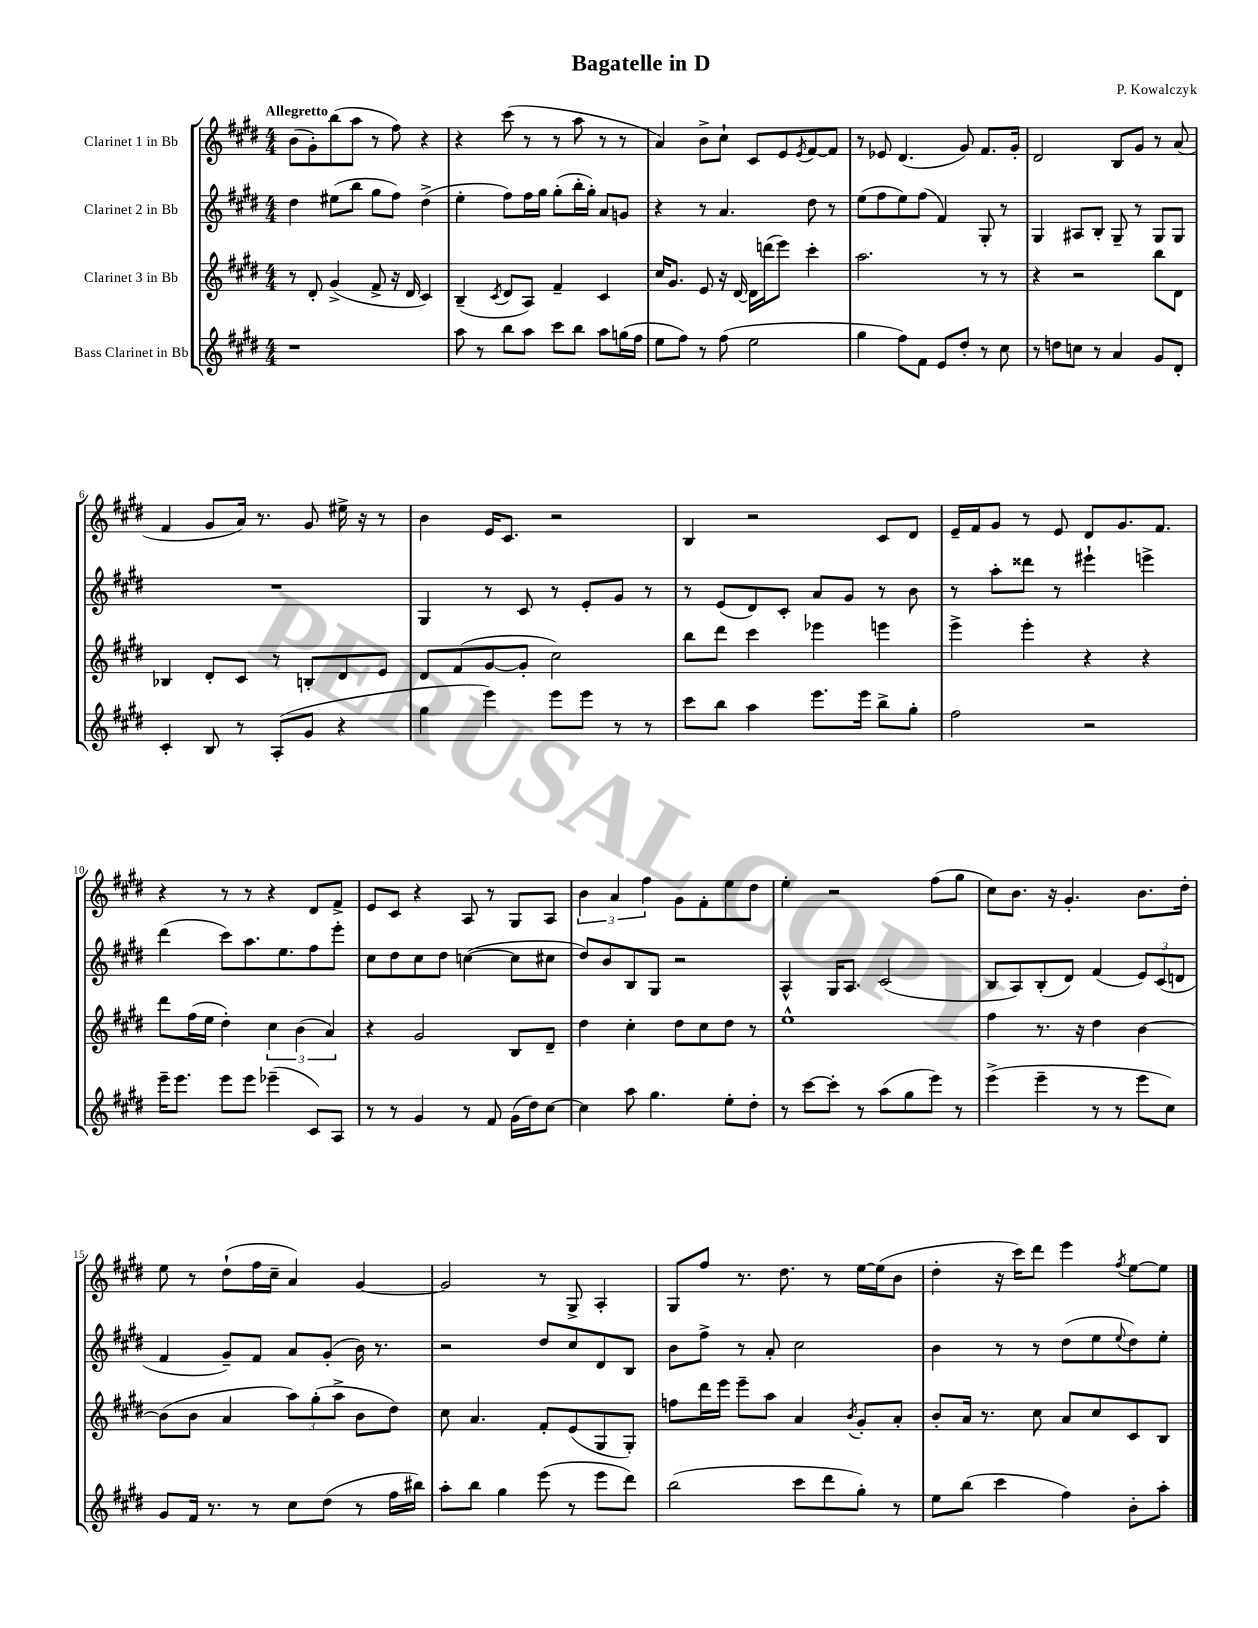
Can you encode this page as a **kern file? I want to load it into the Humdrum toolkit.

**kern	**kern	**kern	**kern
*staff4	*staff3	*staff2	*staff1
*clefG2	*clefG2	*clefG2	*clefG2
*k[f#c#g#d#]	*k[f#c#g#d#]	*k[f#c#g#d#]	*k[f#c#g#d#]
*M4/4	*M4/4	*M4/4	*M4/4
1r	8r	4dd#	(8b
.	8d#'	.	8g#')
.	(4g#^	(8ee#	(8bb
.	.	8bb	8aa
.	8f#^	8gg#	8r
.	16r	8ff#)	8ff#)
.	16d#	.	.
.	4c#)	(4dd#^	4r
=	=	=	=
8aa	(4B~	4ee'	4r
8r	.	.	.
.	8qc#	.	.
8bb	8d#	8ff#)	(8ccc#
8aa	8A)	16ff#	8r
.	.	16gg#	.
8ccc#	4f#~	(8gg#'	8r
8bb	.	16bb'	8aa
.	.	16gg#')	.
8aa	4c#	8a	8r
(16gg	.	8g	8r
16ff#	.	.	.
=	=	=	=
8ee	16cc#	4r	4a)
.	8.g#	.	.
8ff#)	.	.	.
8r	8e	8r	8b^
(8ff#	16r	4.a	8cc#`
.	[16d#	.	.
2ee	16d#]	.	8c#
.	(16ddd	.	.
.	8eee)	.	8e
.	.	.	8qe
.	4ccc#'	8dd#	[8f#
.	.	8r	8f#]
=	=	=	=
4gg#	2.aa	(8ee	8r
.	.	8ff#	8e-
8ff#)	.	8ee)	(4.d#
8f#	.	(8ff#	.
8e	.	4f#)	.
8dd#'	.	.	8g#)
8r	8r	8G#'	8.f#
8cc#	8r	8r	.
.	.	.	16g#'
=	=	=	=
8r	4r	4G#	2d#
8dd	.	.	.
8cc	2r	8A#	.
8r	.	8B'	.
4a	.	8G#~	8B
.	.	8r	8g#
8g#	8bb	8G#	8r
8d#'	8d#	8G#	(8a
=	=	=	=
4c#'	4B-	1r	4f#
8B	8d#'	.	8g#
8r	8c#	.	16a)
.	.	.	8.r
(8A'	8r	.	.
8g#	8B'	.	8g#
4r	8d#	.	16ee#^
.	.	.	16r
.	8e	.	8r
=	=	=	=
4gg#	8d#	4G#	4b
.	(8f#	.	.
4eee)	[8g#	8r	16e
.	.	.	8.c#
.	8g#']	8c#	.
8eee	2cc#)	8r	2r
8eee	.	8e'	.
8r	.	8g#	.
8r	.	8r	.
=	=	=	=
8ccc#	8bb	8r	4B
8bb	8ddd#	(8e	.
4aa	4ccc#	8d#)	2r
.	.	8c#'	.
8.eee	4eee-	8a	.
.	.	8g#	.
16eee	.	.	.
8bb^	4eee	8r	8c#
8gg#'	.	8b	8d#
=	=	=	=
2ff#	4eee^	8r	16e~
.	.	.	16f#
.	.	8aa'	8g#
.	4eee'	8ddd##	8r
.	.	8r	8e
2r	4r	4eee#`	8d#
.	.	.	8.g#
.	4r	4eee^	.
.	.	.	8.f#
=	=	=	=
16eee~	8ddd#	(4ddd#	4r
8.eee	.	.	.
.	(16ff#	.	.
.	16ee	.	.
8eee	4dd#')	8ccc#)	8r
8eee	.	8.aa	8r
(4eee-~	6cc#	.	4r
.	.	8.ee	.
.	(6b	.	.
8c#)	.	8ff#	8d#
.	6a)	.	.
8A	.	8eee'	8f#^
=	=	=	=
8r	4r	8cc#	8e
8r	.	8dd#	8c#
4g#	2g#	8cc#	4r
.	.	8dd#	.
8r	.	([4cc	8A
8f#	.	.	8r
(16g#	8B	8cc]	8G#
16dd#)	.	.	.
[8cc#	8d#~	8cc#	8A
=	=	=	=
4cc#]	4dd#	8dd#)	6b
.	.	8b	.
.	.	.	6a
8aa	4cc#'	8B	.
.	.	.	6ff#
4.gg#	.	8G#	.
.	8dd#	2r	8g#
.	8cc#	.	8f#'
8ee'	8dd#	.	8ee
8dd#'	8r	.	8dd#
=	=	=	=
8r	1ee^^	4A^^	4ee'
[8ccc#	.	.	.
8ccc#']	.	16G#	2r
.	.	8.A	.
8r	.	.	.
(8aa	.	(2c#	.
8gg#	.	.	.
8eee)	.	.	(8ff#
8r	.	.	8gg#
=	=	=	=
(4eee^	4ff#	8B	8cc#)
.	.	8A)	8.b
4eee~	8.r	(8B'	.
.	.	.	16r
.	.	8d#)	4.g#'
.	16r	.	.
8r	4dd#	(4f#	.
8r	.	.	.
8eee	[4b	12e)	8.b
.	.	(12c#	.
8cc#)	.	.	.
.	.	12d	.
.	.	.	16dd#'
=	=	=	=
8g#	(8b]	4f#	8ee
16f#	8b	.	8r
8.r	.	.	.
.	4a	8g#~)	(8dd#`
8r	.	8f#	16ff#
.	.	.	16cc#~
8cc#	12aa)	8a	4a)
.	(12gg#'	.	.
(8dd#	.	(8g#'	.
.	12aa^	.	.
8r	8b	16b)	[4g#
.	.	8.r	.
16ff#	8dd#)	.	.
16bb#)	.	.	.
=	=	=	=
8aa'	8cc#	2r	2g#]
8bb	4.a	.	.
4gg#	.	.	.
(8eee	8f#'	8dd#	8r
8r	(8e	8cc#	8G#^
8eee	8G#	8d#	4A'
8ddd#)	8G#')	8B	.
=	=	=	=
(2bb	8ff	8b	8G#
.	16ddd#	8ff#^	8ff#
.	16eee	.	.
.	8eee~	8r	8.r
.	8aa	8a'	.
.	.	.	8.dd#
8ccc#	4a	2cc#	.
8ddd#	.	.	8r
.	8qb	.	.
8gg#')	8g#'	.	[16ee
.	.	.	(16ee]
8r	8a'	.	8b
=	=	=	=
8ee	8b'	4b	4dd#'
(8bb	16a	.	.
.	8.r	.	.
4ccc#	.	8r	16r
.	.	.	16ccc#)
.	8cc#	8r	8ddd#
4ff#)	8a	(8dd#	4eee
.	8cc#	8ee	.
.	.	8qqee	8qff#
8b'	8c#	8dd#)	[8ee
8aa'	8B	8ee'	8ee]
==	==	==	==
*-	*-	*-	*-
